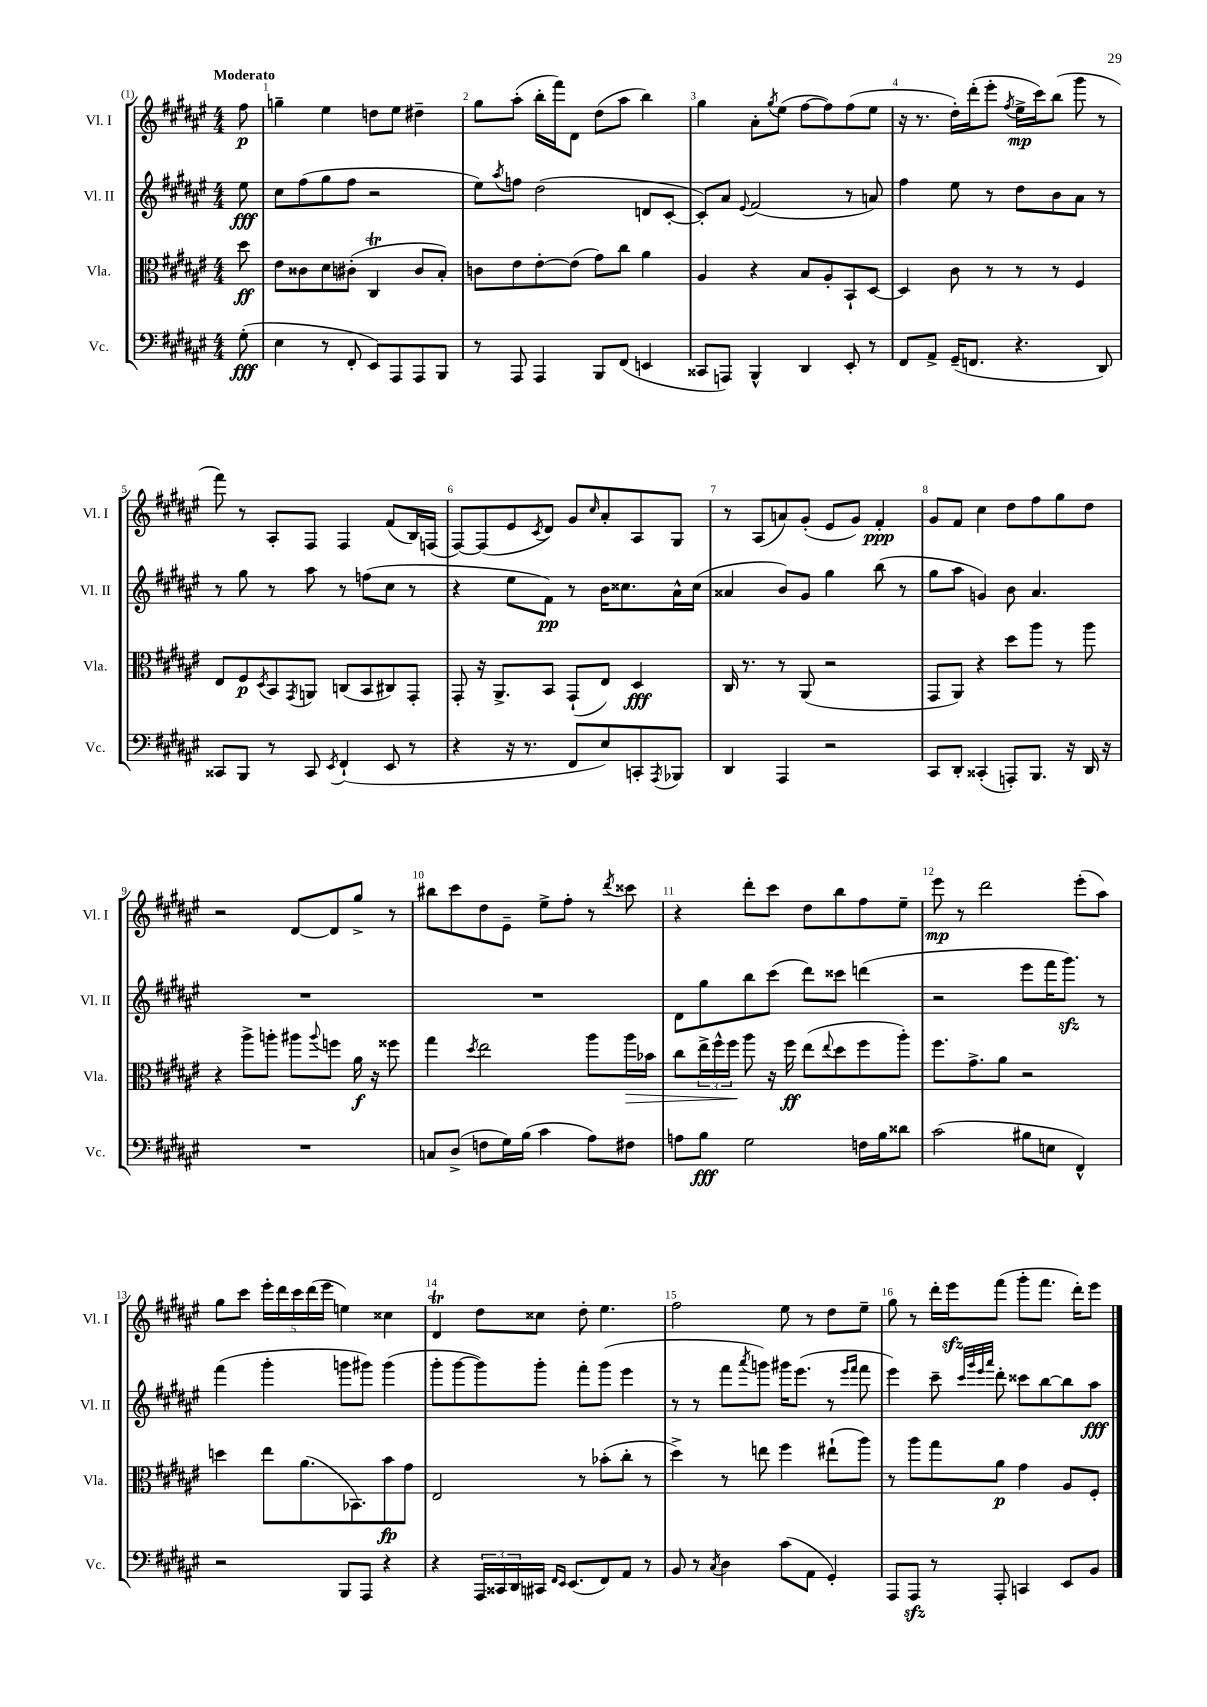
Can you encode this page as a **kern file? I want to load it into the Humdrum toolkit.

**kern	**kern	**kern	**kern
*staff4	*staff3	*staff2	*staff1
*clefF4	*clefC3	*clefG2	*clefG2
*k[f#c#g#d#a#e#]	*k[f#c#g#d#a#e#]	*k[f#c#g#d#a#e#]	*k[f#c#g#d#a#e#]
*M4/4	*M4/4	*M4/4	*M4/4
(8G#'	8dd#	8ee#	8ff#
=	=	=	=
4E#	8e#	8cc#	4gg~
.	8c##	(8ff#	.
8r	8d#	8gg#	4ee#
8FF#'	(8c#'	8ff#	.
8EE#)	4C#	2r	8dd
8AAA#	.	.	8ee#
8AAA#	8c#	.	4dd#~
8BBB	8B')	.	.
=	=	=	=
8r	8c	8ee#)	8gg#
.	.	8qaa#	.
8AAA#	8e#	8ff	(8aa#'
4AAA#	[8e#'	(2dd#	16bb'
.	.	.	16fff#)
.	(8e#]	.	8d#
8BBB	8g#)	.	(8dd#
(8FF#	8cc#	.	8aa#
4EE	4a#	8d	4bb)
.	.	[8c#'	.
=	=	=	=
8CC##	4A#	8c#'])	4gg#
8AAA)	.	8a#	.
.	.	8qqe#	.
4BBB^^	4r	(2f#	8a#'
.	.	.	8qgg#
.	.	.	(8ee#
4DD#	8B	.	[8ff#
.	8A#'	.	8ff#])
8EE#'	8BB`	8r	(8ff#
8r	[8D#	8a)	8ee#
=	=	=	=
8FF#	4D#]	4ff#	16r
.	.	.	8.r
8AA#^	.	.	.
(16GG#~	8c#	8ee#	16dd#')
8.FF	.	.	(16ddd#'
.	8r	8r	8eee#'
.	.	.	8qff#
4.r	8r	8dd#	16ee#^
.	.	.	16ccc#)
.	8r	8b	(8bb
.	4F#	8a#	8ggg#
8DD#)	.	8r	8r
=	=	=	=
8CC##	8E#	8r	8fff#)
8BBB	8F#	8gg#	8r
.	8qD#	.	.
8r	8BB	8r	8A#'
.	8qGG#	.	.
8CC##	8AA	8aa#	8F#
8qEE#	.	.	.
(4FF#`	(8C	8r	4F#
.	8BB	(8ff	.
8EE#	8C#)	8cc#	(8f#
8r	8GG#'	8r	16B)
.	.	.	(16F
=	=	=	=
4r	8GG#'	4r	[8F#)
.	16r	.	(8F#]
.	8.AA#^	.	.
16r	.	8ee#	8e#
8.r	.	.	.
.	.	.	8qc#
.	8BB	8f#)	8d#)
8FF#	(8GG#`	8r	8g#
.	.	.	16qqcc#
8E#)	8E#)	16b	8a#'
.	.	8.cc##	.
8CC'	4D#	.	8A#
8qAAA#	.	.	.
8BBB-	.	16a#^^	8G#
.	.	(16cc##	.
=	=	=	=
4DD#	16C#	4a##	8r
.	8.r	.	.
.	.	.	(8A#
4AAA#	8r	8b)	8a)
.	(8AA#	8g#	(8g#'
2r	2r	4gg#	8e#
.	.	.	8g#)
.	.	(8bb	4f#'
.	.	8r	.
=	=	=	=
8CC#	8GG#	8gg#	8g#
8DD#'	8AA#)	8aa#	8f#
(4CC##'	4r	4g)	4cc#
8AAA')	8dd#	8b	8dd#
8.BBB	8aa#	4.a#	8ff#
.	8r	.	8gg#
16r	.	.	.
16DD#	8aa#	.	8dd#
16r	.	.	.
=	=	=	=
1r	4r	1r	2r
.	8aa#^	.	.
.	8aa'	.	.
.	8aa#	.	[8d#
.	8qqaa#	.	.
.	8ff	.	8d#]
.	16a#	.	8gg#^
.	16r	.	.
.	8ff##	.	8r
=	=	=	=
8C	4gg#	1r	8bb#
(8D#^	.	.	8ccc#
.	8qdd#	.	.
8F	2ee#	.	8dd#
16G#)	.	.	8e#~
(16B	.	.	.
4c#	.	.	8ee#^
.	.	.	8ff#'
8A#)	8aa#	.	8r
.	.	.	8qddd#
8F#	16aa#	.	8ccc##
.	16b-	.	.
=	=	=	=
8A	8cc#	8d#	4r
8B	24ee#^	8gg#	.
.	24ff#^^	.	.
.	24ff#	.	.
2G#	8aa#	8bb	8ddd#'
.	16r	(8ccc#	8ccc#
.	16ff#	.	.
.	(8ee#	8ddd#)	8dd#
.	8qqee#	.	.
.	8dd#	8ccc##	8bb
16F	8ff#	(4ddd	8ff#
16B	.	.	.
8d##	8aa#')	.	8ee#~
=	=	=	=
(2c#	8.ff#	2r	8eee#
.	.	.	8r
.	8.g#^	.	.
.	.	.	2ddd#
.	8a#	.	.
8B#	2r	8eee#	.
8E	.	16fff#	.
.	.	8.ggg#)	.
4FF#^^)	.	.	(8eee#'
.	.	8r	8aa#)
=	=	=	=
2r	4dd	(4fff#	8gg#
.	.	.	8ccc#
.	8ee#	4ggg#'	20eee#'
.	.	.	20ddd#
.	.	.	20ccc#
.	(8.a#	.	.
.	.	.	(20ddd#
.	.	.	20eee#
8BBB	.	8ggg	4ee)
.	8.BB-)	.	.
8AAA#	.	8ggg#)	.
4r	8b	(4ggg#	4cc##
.	8g#	.	.
=	=	=	=
4r	2E#	8ggg#'	4d#
.	.	[8ggg#	.
24AAA#	.	8ggg#])	8dd#
24CC##	.	.	.
24DD#	.	.	.
16CC#	.	8ggg#'	8cc##
16qqFF#	.	.	.
16qqEE#	.	.	.
(8.EE#	.	.	.
.	8r	8fff#'	8dd#'
8FF#)	(8b-'	(8ggg#	4.ee#
8AA#	8cc#'	4eee#	.
8r	8r	.	.
=	=	=	=
8BB	4dd#^)	8r	2ff#
8r	.	8r	.
8qC#	.	.	.
4D#	8r	8fff#	.
.	.	8qaaa#	.
.	8ee	8ggg)	.
(8c#	4ff#	16ggg#	8ee#
.	.	(8.eee#	.
8AA#	.	.	8r
4GG#')	(8ee#`	8r	8dd#
.	.	16qqeee#	.
.	.	16qqfff#	.
.	8aa#)	8fff#	8ee#~
=	=	=	=
8AAA#	8r	4eee#)	8gg#
8AAA#	8aa#	.	8r
8r	8gg#	8ccc#~	16ddd#'
.	.	.	16eee#
.	.	32qqccc#	.
.	.	32qqggg#	.
.	.	32qqeee#	.
.	.	32qqaaa#	.
8AAA#'	8a#	8ddd#'	(8fff#
4CC	4g#	8ccc##	8ggg#'
.	.	[8bb	8.fff#
8EE#	8A#	8bb]	.
.	.	.	16ddd#')
8BB	8F#'	8aa#	8eee#
==	==	==	==
*-	*-	*-	*-
